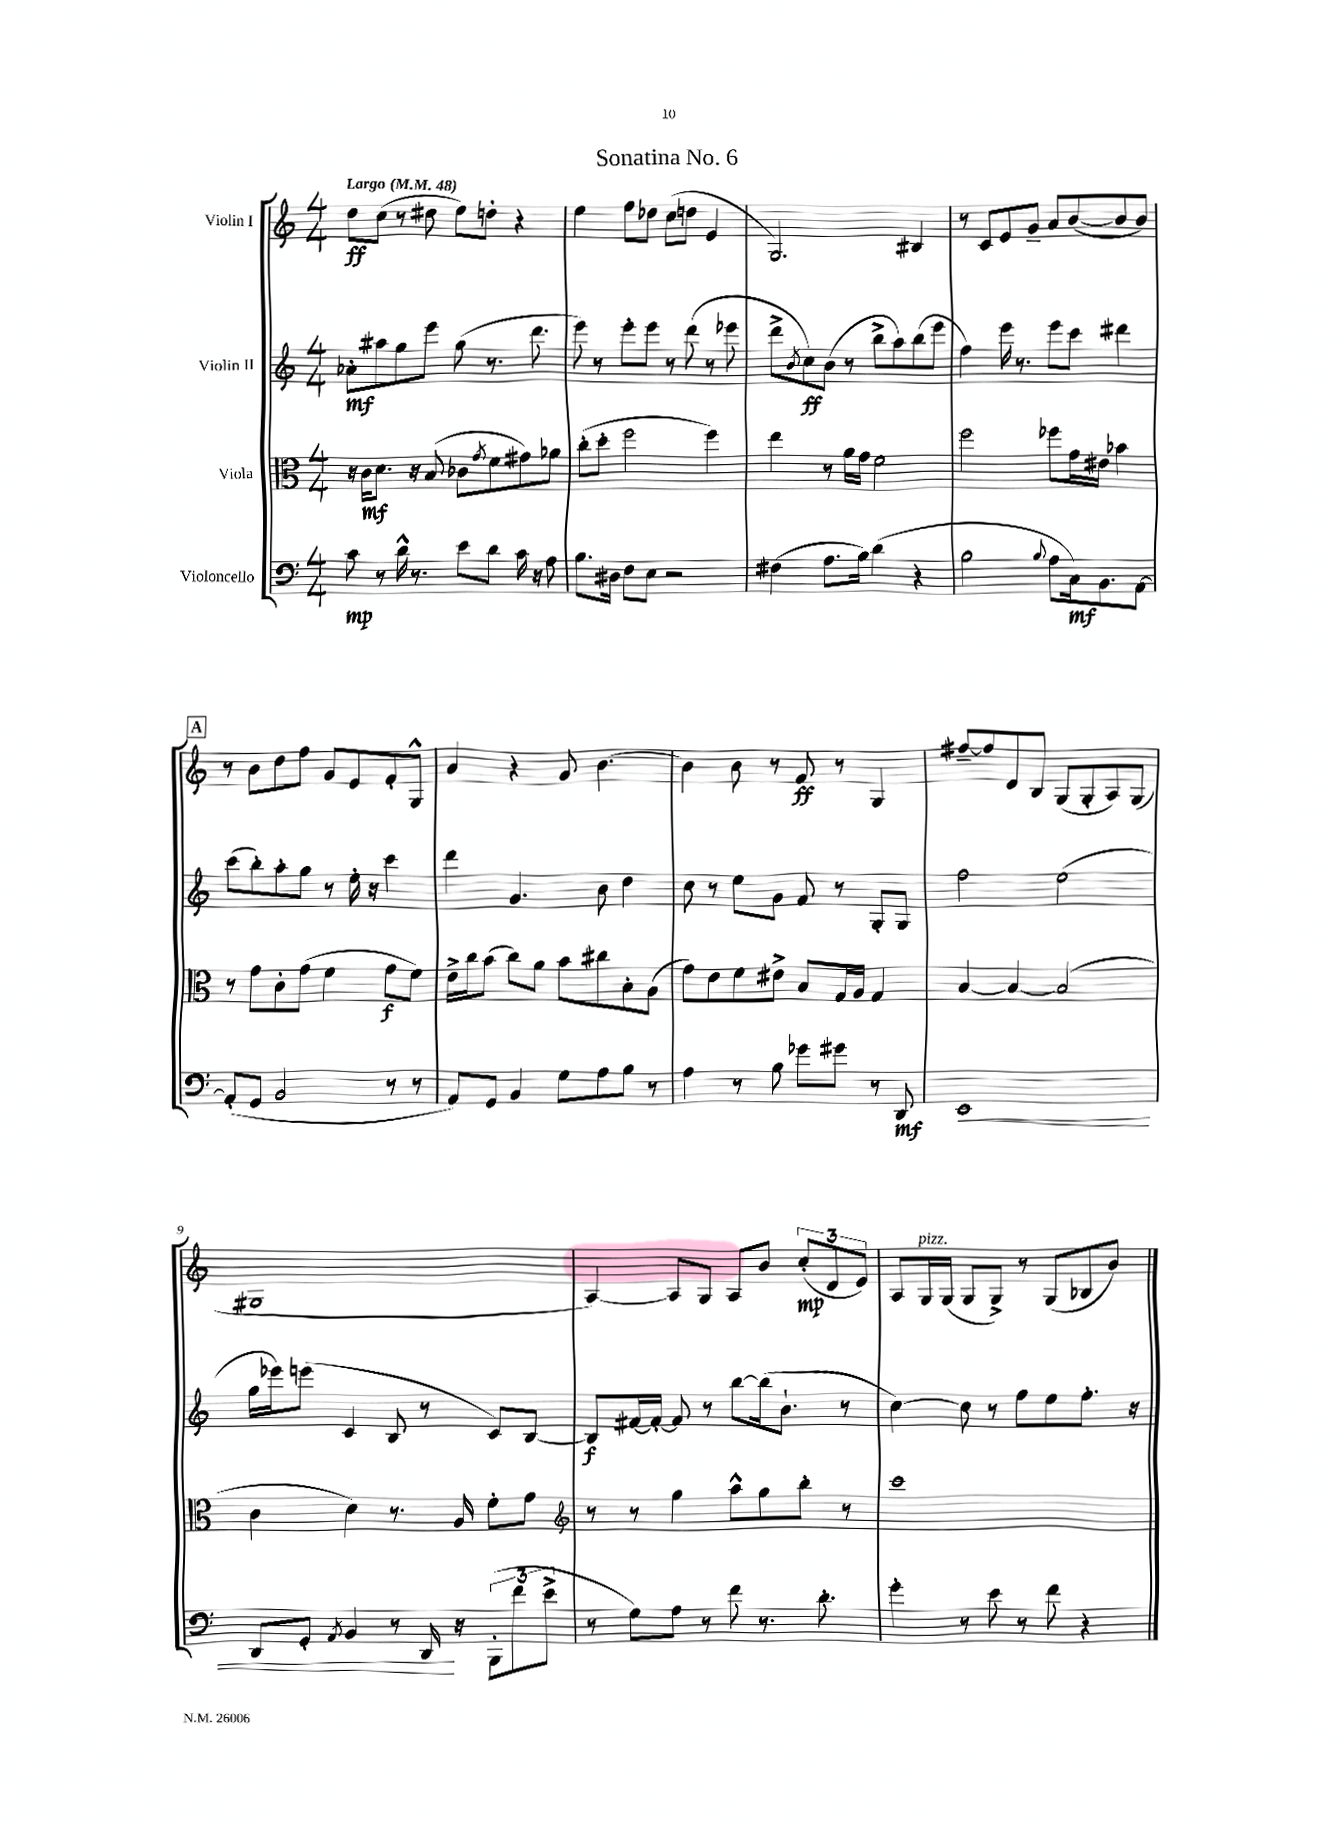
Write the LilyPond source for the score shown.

\header { title = "Sonatina No. 6" }
<<
\new StaffGroup <<
\new Staff = "s0" \with { instrumentName = "Violin I" } {
    \clef treble \key c \major \numericTimeSignature \time 4/4 \tempo "Largo" 4 = 48
    d''8\ff c''8( r8 dis''8 e''8) d''8-. r4 |
    e''4 f''8 des''8 c''8( d''8 e'4 |
    g2.) bis4 |
    r8 c'8 e'8 g'8-- a'8 b'8~( b'8 b'8) |
    \mark \markup { \box "A" } r8 b'8 d''8 f''8 g'8 e'8 f'8-. g8-^ |
    a'4 r4 g'8 b'4.~ |
    b'4 b'8 r8 f'8\ff r8 g4 |
    fis''8~-- fis''8 d'8 b8 g8( g8-. a8) g8( |
    gis1 |
    a4~) a8 g8 a8 b'8 \tuplet 3/2 { c''8-.\mp( d'8 e'8) } |
    a8 g16^\markup { \italic "pizz." } g16( g8 g8->) r8 g8( bes8 b'8) \bar "|." |
}
\new Staff = "s1" \with { instrumentName = "Violin II" } {
    \clef treble \key c \major \numericTimeSignature \time 4/4
    aes'8-.\mf ais''8 g''8 e'''8 g''8( r8. d'''8. |
    e'''8) r8 e'''8-. e'''8 r8 d'''8( r8 ees'''8 |
    d'''8-> \acciaccatura { b'8 } c''8\ff) b'8( r8 b''8-> a''8) b''8( e'''8 |
    f''4) e'''16 r8. e'''8 c'''8 dis'''4 |
    \mark \markup { \box "A" } c'''8( b''8-.) a''8-. g''8 r8 e''16-. r16 c'''4 |
    d'''4 g'4. b'8 d''4 |
    c''8 r8 e''8 g'8 f'8 r8 g8-. g8 |
    f''2 e''2( |
    g''16 ees'''16) e'''8( c'4 b8 r8 c'8) b8~ |
    b8\f fis'16~ fis'16~-. fis'8 r8 b''8~ b''16( b'8.-! r8 |
    c''4~) c''8 r8 f''8 e''8 f''8.-. r16 \bar "|." |
}
\new Staff = "s2" \with { instrumentName = "Viola" } {
    \clef alto \key c \major \numericTimeSignature \time 4/4
    r16 c'16\mf d'8. r16 b8( ces'8 \acciaccatura { g'8 } f'8 gis'8) aes'8 |
    c''8-.( d''8-. f''2 f''4) |
    e''4 r8 a'16 g'16 f'2 |
    f''2 fes''8 g'16 eis'16 bes'4 |
    \mark \markup { \box "A" } r8 g'8 c'8-. g'8( f'4 g'8\f f'8) |
    e'16-> c''16 b'8( c''8) a'8 b'8 cis''8 b8-. a8( |
    g'8) e'8 f'8 eis'8-> b8 g16 a16 g4 |
    b4~ b4~ b2( |
    c'4 d'4) r8. a16 f'8-. g'8 |
    \clef treble r8 r8 g''4 a''8-^ g''8 b''8-. r8 |
    c'''1 \bar "|." |
}
\new Staff = "s3" \with { instrumentName = "Violoncello" } {
    \clef bass \key c \major \numericTimeSignature \time 4/4
    c'8\mp r8 d'16-^ r8. e'8 d'8 c'16 r16 a8 |
    b8. dis16 f8 e8 r2 |
    fis4( a8. b16) d'4( r4 |
    b2 \appoggiatura { b8 } a8 c16\mf) b,8. a,8~ |
    \mark \markup { \box "A" } a,8-.( g,8 b,2 r8 r8 |
    a,8) g,8 b,4 g8 a8 b8 r8 |
    a4 r8 b8 ges'8 gis'8 r8 d,8\mf |
    e,1\< |
    d,8 g,8-. \acciaccatura { a,8 } b,4 r8 d,16\! r16 \tuplet 3/2 { b,,8-.( f'8 e'8-> } |
    r8 g8) a8 r8 f'8 r8. d'8.-. |
    g'4-. r8 e'8 r8 f'8 r4 \bar "|." |
}
>>
>>
